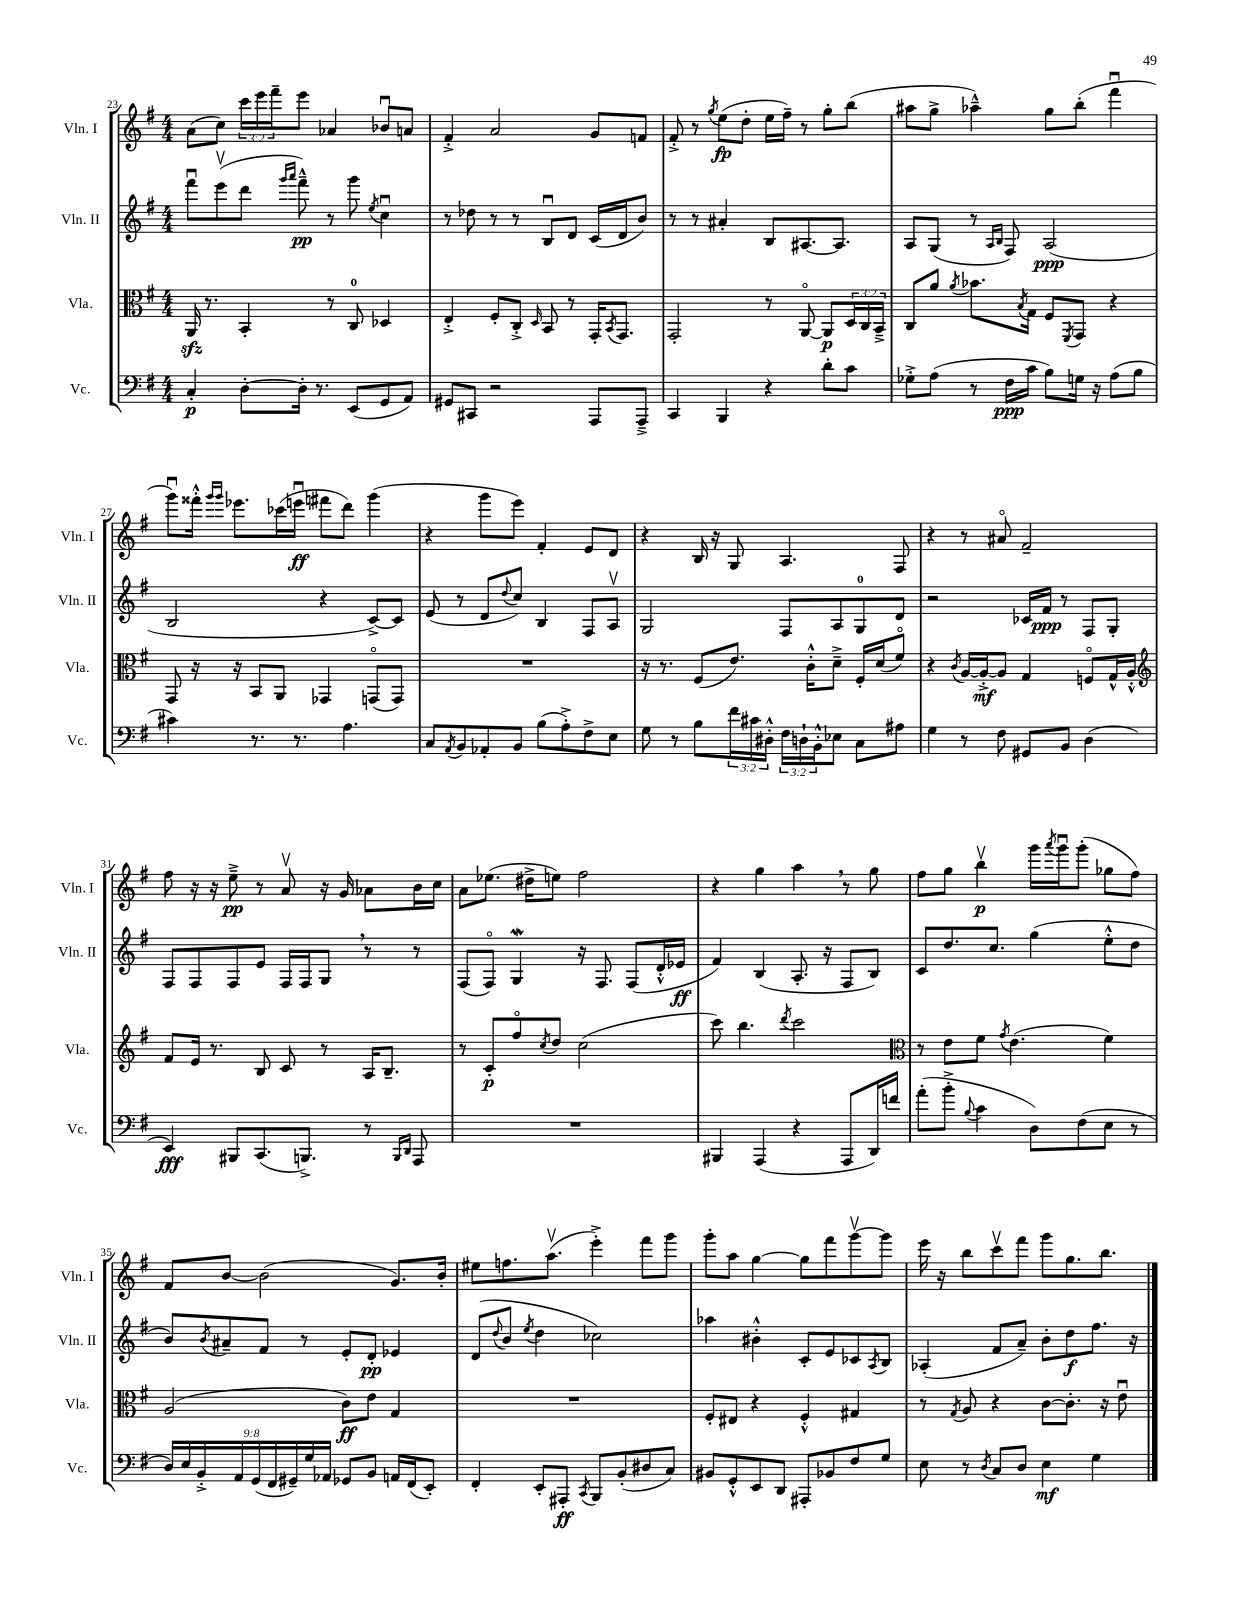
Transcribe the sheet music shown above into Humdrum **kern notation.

**kern	**dynam	**kern	**dynam	**kern	**dynam	**kern	**dynam
*part4	*part4	*part3	*part3	*part2	*part2	*part1	*part1
*staff4	*staff4	*staff3	*staff3	*staff2	*staff2	*staff1	*staff1
*I"Vc.	*	*I"Vla.	*	*I"Vln. II	*	*I"Vln. I	*
*I'Vc.	*	*I'Vla.	*	*I'Vln. II	*	*I'Vln. I	*
*clefF4	*	*clefC3	*	*clefG2	*	*clefG2	*
*k[f#]	*	*k[f#]	*	*k[f#]	*	*k[f#]	*
*M4/4	*	*M4/4	*	*M4/4	*	*M4/4	*
=23	=23	=23	=23	=23	=23	=23	=23
4C'/	p	16AAzz/	.	8fff#u\L	.	(8a\L	.
.	.	8.r	.	.	.	.	.
.	.	.	.	(8eeev\	.	8cc\J)	.
[8D'\L	.	4BB'/	.	8ddd\J	.	24ccc\LL	.
.	.	.	.	.	.	24eee\	.
.	.	.	.	.	.	24fff#~\J	.
.	.	.	.	16qqggg/LL	.	.	.
.	.	.	.	16qqaaa/JJ	.	.	.
16D'\Jk]	.	.	.	8fff#~^^\)	pp	8eee\J	.
8.r	.	.	.	.	.	.	.
.	.	8r	.	8r	.	4a-X/	.
(8EE/L	.	8C/	.	8ggg\	.	.	.
.	.	.	.	8qee/	.	.	.
8GG/	.	4D-X/	.	4ccu\	.	8b-Xu/L	.
8AA/J)	.	.	.	.	.	8an/J	.
=24	=24	=24	=24	=24	=24	=24	=24
8GG#X/L	.	4E'^/	.	8r	.	4f#'^/	.
8CC#X/J	.	.	.	8dd-X\	.	.	.
2r	.	8F#'/L	.	8r	.	2a/	.
.	.	8C'^/J	.	8r	.	.	.
.	.	16qqD/	.	.	.	.	.
.	.	8BB/	.	8Bu/L	.	.	.
.	.	8r	.	8d/J	.	.	.
8AAA/L	.	16GG'/KL	.	(16c/LL	.	8g/L	.
.	.	8qBB/	.	.	.	.	.
.	.	8.GG/J	.	16d/J	.	.	.
8AAA~^/J	.	.	.	8b/J)	.	8fn/J	.
=25	=25	=25	=25	=25	=25	=25	=25
4CC/	.	2GG'/	.	8r	.	8f#'^/	.
.	.	.	.	8r	.	8r	.
.	.	.	.	.	.	8qgg/	.
4BBB/	.	.	.	4a#X'/	.	(8ee\L	fp
.	.	.	.	.	.	8dd'\J	.
4r	.	8r	.	8B/L	.	16ee\LL	.
.	.	.	.	.	.	16ff#~\JJ)	.
.	.	[8AA/	.	[8.A#X/	.	8r	.
8d'\L	.	8AA/L]	p	.	.	8gg'\L	.
.	.	.	.	8.A#/J]	.	.	.
8c\J	.	24D/L	.	.	.	(8bb\J	.
.	.	24C/	.	.	.	.	.
.	.	24BB~^/JJ	.	.	.	.	.
=26	=26	=26	=26	=26	=26	=26	=26
8G-X'^\L	.	8C/L	.	8A/L	.	8aa#X\L	.
(8A\J	.	8a/J	.	(8G/J	.	8gg^\J	.
.	.	8qa/	.	.	.	.	.
8r	.	8.b-X\L	.	8r	.	4aa-X~^^\)	.
.	.	.	.	16qqA/LL	.	.	.
.	.	.	.	16qqB/JJ	.	.	.
16F#\LL	ppp	.	.	8F#/)	.	.	.
.	.	8qB/	.	.	.	.	.
16c\JJ	.	16G\Jk	.	.	.	.	.
8B\L)	.	8F#/L	.	(2A/	ppp	8gg\L	.
.	.	8qFF#/	.	.	.	.	.
16Gn\Jk	.	8GG/J	.	.	.	(8bb'\J	.
16r	.	.	.	.	.	.	.
(8A\L	.	4r	.	.	.	4fff#u\	.
8B\J	.	.	.	.	.	.	.
!!LO:LB:g=z
=27	=27	=27	=27	=27	=27	=27	=27
4c#X\)	.	8GG/	.	2B/	.	8gggu\L)	.
.	.	16r	.	.	.	16fff##X'^^\Jk	.
.	.	.	.	.	.	16qqggg/LL	.
.	.	.	.	.	.	16qqggg/JJ	.
.	.	16r	.	.	.	8.eee-X\L	.
8.r	.	8BB/L	.	.	.	.	.
.	.	8AA/J	.	.	.	(16ccc-X\L	.
8.r	.	.	.	.	.	16eeenu\JJ	ff
.	.	4GG-X/	.	4r	.	8fff#X\L	.
4.A\	.	.	.	.	.	8ddd\J)	.
.	.	(8GGn/L	.	[8c^/L)	.	(4ggg\	.
.	.	8GG/J)	.	8c/J]	.	.	.
=28	=28	=28	=28	=28	=28	=28	=28
8C/L	.	1r	.	(8e/	.	4r	.
8qAA/	.	.	.	.	.	.	.
8BB/	.	.	.	8r	.	.	.
8AA-X'/	.	.	.	8d/L	.	8ggg\L	.
.	.	.	.	8qqdd/	.	.	.
8BB/J	.	.	.	8cc/J)	.	8eee\J)	.
(8B\L	.	.	.	4B/	.	4f#'/	.
8A'^\)	.	.	.	.	.	.	.
8F#^\	.	.	.	8F#/L	.	8e/L	.
8E\J	.	.	.	8Av/J	.	8d/J	.
=29	=29	=29	=29	=29	=29	=29	=29
8G\	.	16r	.	2G/	.	4r	.
.	.	8.r	.	.	.	.	.
8r	.	.	.	.	.	.	.
8B\L	.	(8F#/L	.	.	.	16B/	.
.	.	.	.	.	.	16r	.
24f#\L	.	8.e/J)	.	.	.	8G/	.
24c#X\	.	.	.	.	.	.	.
24D#X'^^\JJ	.	.	.	.	.	.	.
24F#\LL	.	.	.	8F#/L	.	4.A/	.
24Dn`\	.	.	.	.	.	.	.
.	.	16c'^^\KL	.	.	.	.	.
24BB'^^\J	.	.	.	.	.	.	.
8E-X\J	.	8d~^\J	.	8A/	.	.	.
8C\L	.	16F#'/LL	.	8G/	.	.	.
.	.	(16d/J	.	.	.	.	.
8A#X\J	.	8f#/J)	.	8d/J	.	8F#/	.
=30	=30	=30	=30	=30	=30	=30	=30
4G\	.	4r	.	2r	.	4r	.
.	.	8qc/	.	.	.	.	.
8r	.	[16A/LL	.	.	.	8r	.
.	.	16A'^/J_	mf	.	.	.	.
8F#\	.	8A/J]	.	.	.	8a#X/	.
8GG#X/L	.	4G/	.	16c-X/LL	.	2f#~/	.
.	.	.	.	16f#/JJ	ppp	.	.
8BB/J	.	.	.	8r	.	.	.
(4D\	.	8Fn/L	.	8F#/L	.	.	.
.	.	16G^^/L	.	8G'/J	.	.	.
.	.	16A'^^/JJ	.	.	.	.	.
!!LO:LB:g=z
=31	=31	=31	=31	=31	=31	=31	=31
*	*	*clefG2	*	*	*	*	*
4EE/)	fff	8f#/L	.	8F#/L	.	8ff#\	.
.	.	16e/Jk	.	8F#/	.	16r	.
.	.	8.r	.	.	.	16r	.
8BBB#X/L	.	.	.	8F#/	.	8ee~^\	pp
(8.CC/	.	8B/	.	8e/J	.	8r	.
.	.	8c/	.	16F#/LL	.	8av/	.
8.BBBn^/J)	.	.	.	16F#/J	.	.	.
.	.	8r	.	8G,/J	.	16r	.
.	.	.	.	.	.	16g/	.
8r	.	16A/KL	.	8r	.	8a-X\L	.
.	.	8.B~/J	.	.	.	.	.
16qqBBB/LL	.	.	.	.	.	.	.
16qqDD/JJ	.	.	.	.	.	.	.
8AAA/	.	.	.	8r	.	16b\L	.
.	.	.	.	.	.	16cc\JJ	.
=32	=32	=32	=32	=32	=32	=32	=32
1r	.	8r	.	(8F#/L	.	8a\L	.
.	.	8c'/L	p	8F#/J)	.	(8.ee-X\J	.
.	.	8ff#/	.	4Gw/	.	.	.
.	.	.	.	.	.	16dd#X^\KL	.
.	.	8qcc/	.	.	.	.	.
.	.	8dd/J	.	.	.	8een\J)	.
.	.	(2cc\	.	16r	.	2ff#\	.
.	.	.	.	8.F#/	.	.	.
.	.	.	.	(8F#/L	.	.	.
.	.	.	.	16d'^^/L	.	.	.
.	.	.	.	16e-X/JJ	ff	.	.
=33	=33	=33	=33	=33	=33	=33	=33
4BBB#X/	.	8ccc\)	.	4f#/)	.	4r	.
.	.	4.bb\	.	.	.	.	.
(4AAA/	.	.	.	(4B/	.	4gg\	.
.	.	8qddd/	.	.	.	.	.
4r	.	2ccc\	.	8.A'/	.	4aa,\	.
.	.	.	.	16r	.	.	.
8AAA/L	.	.	.	8F#/L	.	8r	.
16DD/L)	.	.	.	8B/J)	.	8gg\	.
16fn/JJ	.	.	.	.	.	.	.
=34	=34	=34	=34	=34	=34	=34	=34
*	*	*clefC3	*	*	*	*	*
(8a'\L	.	8r	.	8c/L	.	8ff#\L	.
8b'^\J	.	8e\L	.	8.dd/	.	8gg\J	.
8qqB/	.	.	.	.	.	.	.
4c\	.	8f#\J	.	.	.	4bbv\	p
.	.	.	.	8.cc/J	.	.	.
.	.	8qg/	.	.	.	.	.
.	.	(4.e\	.	.	.	.	.
8D\L)	.	.	.	(4gg\	.	16ggg\LL	.
.	.	.	.	.	.	8qaaa/	.
.	.	.	.	.	.	16gggu\J	.
(8F#\	.	.	.	.	.	(8ggg'\J	.
8E\J	.	4f#\)	.	8ee'^^\L	.	8gg-X\L	.
8r	.	.	.	8dd\J	.	8ff#\J)	.
!!LO:LB:g=z
=35	=35	=35	=35	=35	=35	=35	=35
18D/LL)	.	(2A/	.	8b/L)	.	8f#/L	.
18E/	.	.	.	.	.	.	.
18BB'^/	.	.	.	.	.	.	.
.	.	.	.	8qb/	.	.	.
.	.	.	.	8a#X~/	.	[8b/J	.
18AA/	.	.	.	.	.	.	.
(18GG/	.	.	.	.	.	.	.
.	.	.	.	8f#/J	.	(2b\]	.
18FF#/	.	.	.	.	.	.	.
18GG#X~/)	.	.	.	.	.	.	.
.	.	.	.	8r	.	.	.
18G/	.	.	.	.	.	.	.
18AA-X/JJ	.	.	.	.	.	.	.
8GG-X/L	.	8c\L)	ff	8e'/L	.	.	.
8BB/J	.	8e\J	.	8d'/J	pp	.	.
16AAn/LL	.	4G/	.	4e-X/	.	8.g/L)	.
(16FF#/J	.	.	.	.	.	.	.
8EE'/J)	.	.	.	.	.	.	.
.	.	.	.	.	.	16b'/Jk	.
=36	=36	=36	=36	=36	=36	=36	=36
4FF#'/	.	1r	.	(8d/L	.	8ee#X\L	.
.	.	.	.	8qqdd/	.	.	.
.	.	.	.	8b/J	.	8.ffn\	.
.	.	.	.	8qee/	.	.	.
8EE'/L	.	.	.	4dd\	.	.	.
.	.	.	.	.	.	(8.aav\J	.
8AAA#X'/J	ff	.	.	.	.	.	.
8qCC/	.	.	.	.	.	.	.
8BBB/L	.	.	.	2cc-X\)	.	4eee'^\)	.
(8BB'/	.	.	.	.	.	.	.
8D#X/	.	.	.	.	.	8fff#\L	.
8C/J)	.	.	.	.	.	8ggg\J	.
=37	=37	=37	=37	=37	=37	=37	=37
8BB#X/L	.	8F#'/L	.	4aa-X\	.	8ggg'\L	.
8GG'^^/	.	8E#X/J	.	.	.	8aa\J	.
8EE/	.	4r	.	4b#X'^^\	.	[4gg\	.
8DD/J	.	.	.	.	.	.	.
8AAA#X'/L	.	4F#'^^/	.	8c'/L	.	8gg\L]	.
8BB-X/	.	.	.	8e/	.	8fff#\	.
8F#/	.	4G#X/	.	8c-X/	.	[8gggv\	.
.	.	.	.	8qA/	.	.	.
8G/J	.	.	.	8B/J	.	8ggg\J]	.
=38	=38	=38	=38	=38	=38	=38	=38
8E\	.	8r	.	(4A-X'/	.	16eee\	.
.	.	.	.	.	.	16r	.
.	.	8qG/	.	.	.	.	.
8r	.	8A/	.	.	.	8bb\L	.
8qD/	.	.	.	.	.	.	.
8C/L	.	4r	.	8f#/L	.	8cccv\	.
8D/J	.	.	.	8a~/J)	.	8fff#\J	.
4E\	mf	[8c\L	.	8b'\L	.	8ggg\L	.
.	.	8.c'\J]	.	8dd\	f	8.gg\	.
4G\	.	.	.	8.ff#\J	.	.	.
.	.	16r	.	.	.	8.bb\J	.
.	.	8eu\	.	.	.	.	.
.	.	.	.	16r	.	.	.
==	==	==	==	==	==	==	==
*-	*-	*-	*-	*-	*-	*-	*-
